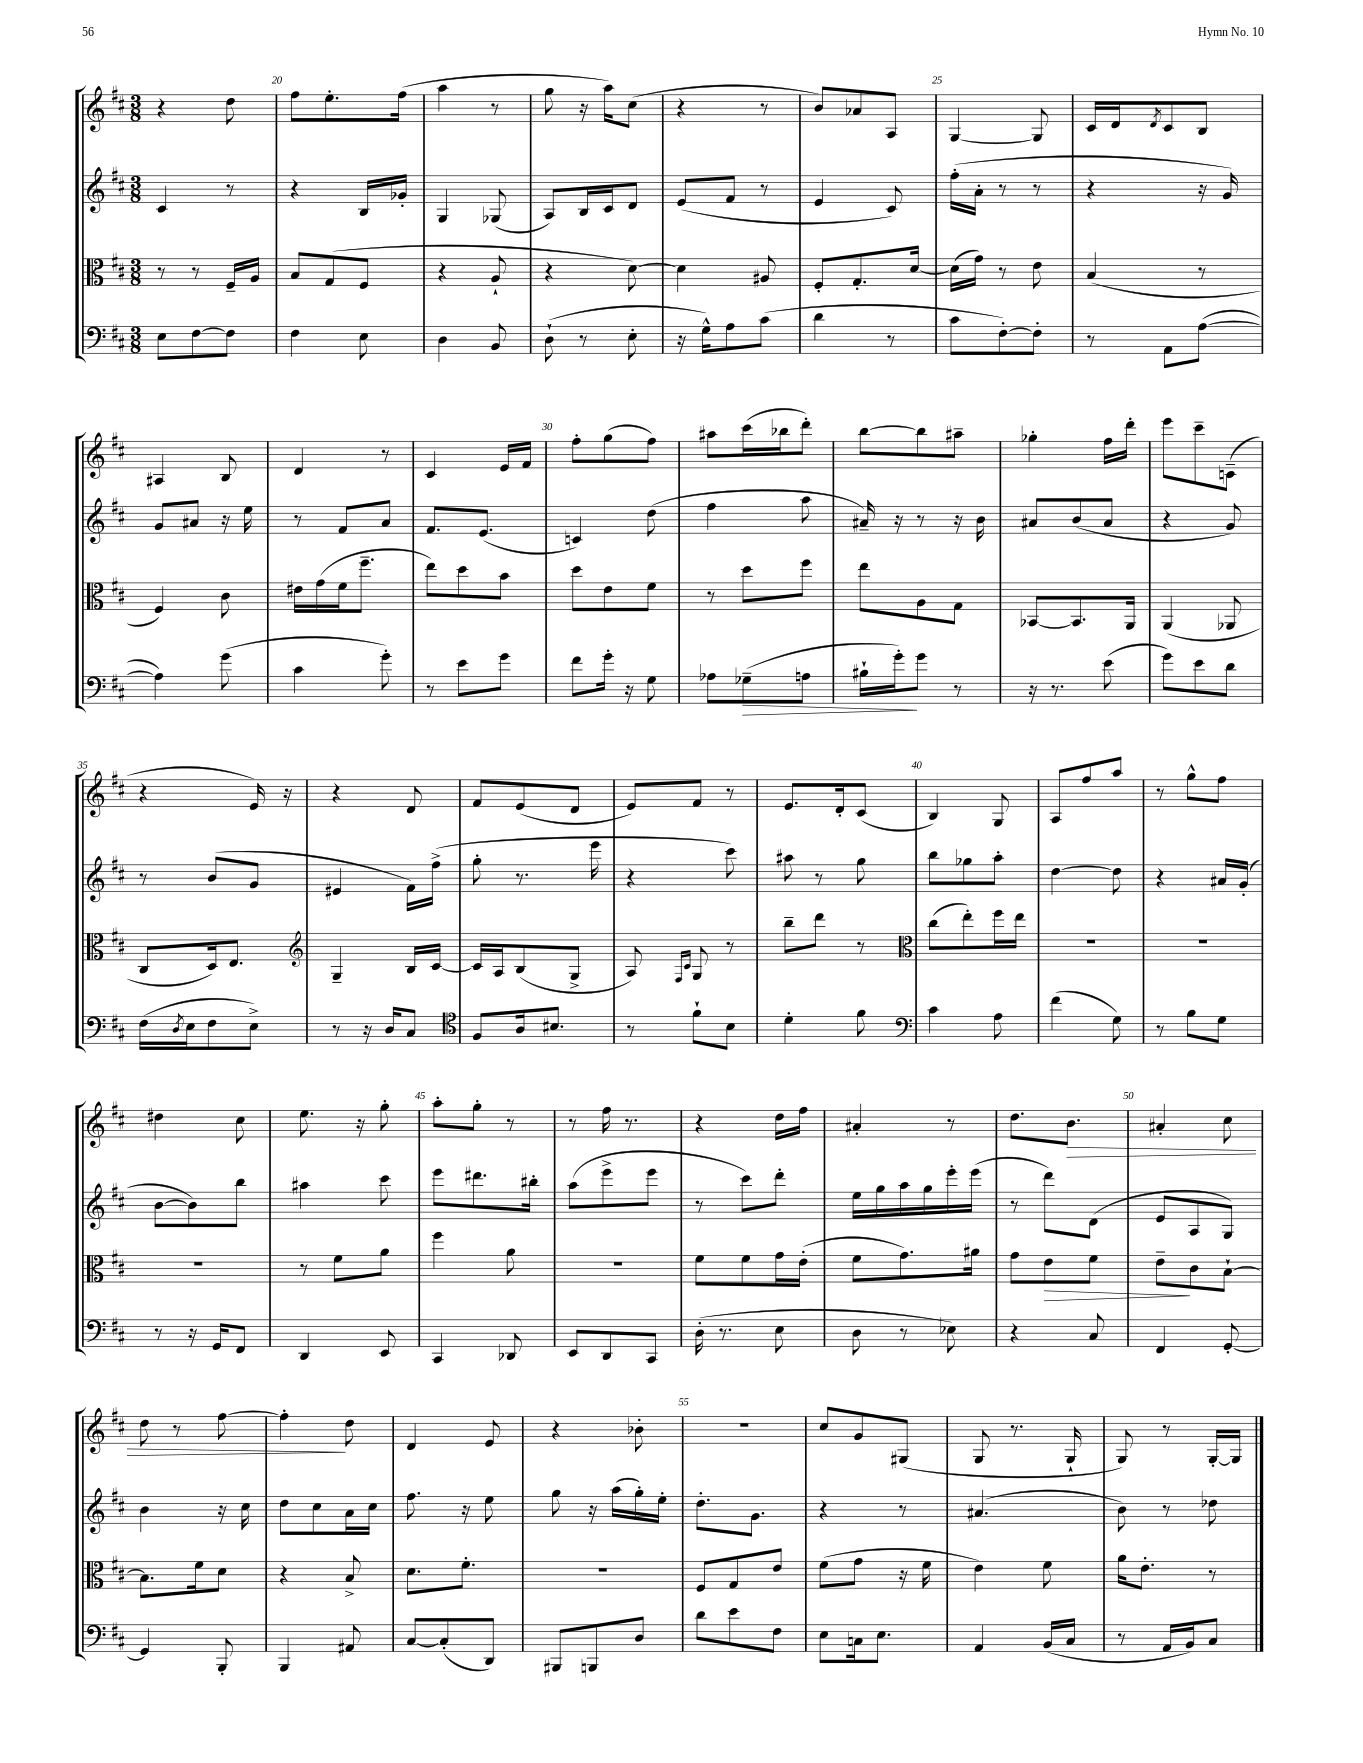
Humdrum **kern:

**kern	**dynam	**kern	**dynam	**kern	**kern	**dynam
*part4	*part4	*part3	*part3	*part2	*part1	*part1
*staff4	*staff4	*staff3	*staff3	*staff2	*staff1	*staff1
*clefF4	*	*clefC3	*	*clefG2	*clefG2	*
*k[f#c#]	*	*k[f#c#]	*	*k[f#c#]	*k[f#c#]	*
*M3/8	*	*M3/8	*	*M3/8	*M3/8	*
=19	=19	=19	=19	=19	=19	=19
8E\L	.	8r	.	4c#/	4r	.
[8F#\	.	8r	.	.	.	.
8F#\J]	.	16F#~/LL	.	8r	8dd\	.
.	.	16A/JJ	.	.	.	.
=20	=20	=20	=20	=20	=20	=20
4F#\	.	8B/L	.	4r	8ff#\L	.
.	.	(8G/	.	.	8.ee'\	.
8E\	.	8F#/J	.	16B/LL	.	.
.	.	.	.	16g-X'/JJ	(16ff#\Jk	.
=21	=21	=21	=21	=21	=21	=21
4D\	.	4r	.	4G/	4aa\	.
8BB/	.	8A`/	.	(8G-X/	8r	.
=22	=22	=22	=22	=22	=22	=22
(8D`\	.	4r	.	8A/L)	8gg\	.
8r	.	.	.	16B/L	16r	.
.	.	.	.	16c#/J	16aa\KL)	.
8E'\	.	[8d\)	.	8d/J	(8cc#\J	.
=23	=23	=23	=23	=23	=23	=23
16r	.	4d\]	.	(8e/L	4r	.
16G^^\KL)	.	.	.	.	.	.
8A\	.	.	.	8f#/J	.	.
(8c#\J	.	8A#X/	.	8r	8r	.
=24	=24	=24	=24	=24	=24	=24
4d\	.	8F#'/L	.	4e/	8b/L)	.
.	.	8.G'/	.	.	8a-X/	.
8r	.	.	.	8c#/)	8A/J	.
.	.	[16d/Jk	.	.	.	.
=25	=25	=25	=25	=25	=25	=25
8c#\L	.	(16d\LL]	.	(16ff#'\LL	[4G/	.
.	.	16g\JJ)	.	16a'\JJ	.	.
[8F#'\)	.	8r	.	8r	.	.
8F#'\J]	.	8e\	.	8r	8G/]	.
=26	=26	=26	=26	=26	=26	=26
8r	.	(4B/	.	4r	16c#/LL	.
.	.	.	.	.	16d/J	.
.	.	.	.	.	8qd/	.
8AA\L	.	.	.	.	8c#/	.
([8A\J	.	8r	.	16r	8B/J	.
.	.	.	.	16g/)	.	.
!!LO:LB:g=z
=27	=27	=27	=27	=27	=27	=27
4A\])	.	4F#/)	.	8g/L	4A#X/	.
.	.	.	.	8a#X/J	.	.
(8g\	.	8c#\	.	16r	8B/	.
.	.	.	.	16ee\	.	.
=28	=28	=28	=28	=28	=28	=28
4c#\	.	16e#X\LL	.	8r	4d/	.
.	.	(16g\	.	.	.	.
.	.	16f#\J	.	8f#/L	.	.
.	.	8.ff#~\J	.	.	.	.
8g'\)	.	.	.	8a/J	8r	.
=29	=29	=29	=29	=29	=29	=29
8r	.	8ee\L)	.	8.f#/L	4c#/	.
8e\L	.	8dd\	.	.	.	.
.	.	.	.	(8.e/J	.	.
8g\J	.	8b\J	.	.	16e/LL	.
.	.	.	.	.	16f#/JJ	.
=30	=30	=30	=30	=30	=30	=30
8f#\L	.	8dd\L	.	4cn/)	8ff#'\L	.
16g'\Jk	.	8e\	.	.	(8gg\	.
16r	.	.	.	.	.	.
8G\	.	8f#\J	.	(8dd\	8ff#\J)	.
=31	=31	=31	=31	=31	=31	=31
8A-X\L	.	8r	.	4ff#\	8aa#X\L	.
!	!LO:HP:b	!	!	!	!	!
(8G-X~\	>	8dd\L	.	.	(16ccc#\L	.
.	.	.	.	.	16bb-X\J	.
8An\J	.	8ff#\J	.	8aa\	8ddd'\J)	.
=32	=32	=32	=32	=32	=32	=32
16B#X`\LL	.	8ee\L	.	16a#X~/)	[8bb\L	.
16g'\J)	.	.	.	16r	.	.
8g\J	]	8A\	.	8r	8bb\]	.
8r	.	8G\J	.	16r	8aa#X~\J	.
.	.	.	.	16b\	.	.
=33	=33	=33	=33	=33	=33	=33
16r	.	[8BB-X/L	.	8a#X/L	4gg-X'\	.
8.r	.	.	.	.	.	.
.	.	8.BB-/]	.	(8b/	.	.
(8e\	.	.	.	8a#/J	16ff#\LL	.
.	.	16AA/Jk	.	.	16ddd'\JJ	.
=34	=34	=34	=34	=34	=34	=34
8g\L)	.	(4AA/	.	4r	8eee\L	.
8e\	.	.	.	.	8ccc#~\	.
8d\J	.	8AA-X/	.	8g/)	(8cn~\J	.
!!LO:LB:g=z
=35	=35	=35	=35	=35	=35	=35
(16F#\LL	.	8C#/L	.	8r	4r	.
8qD/	.	.	.	.	.	.
16E\J	.	.	.	.	.	.
8F#\	.	16D/k)	.	(8b/L	.	.
.	.	8.E/J	.	.	.	.
8E^\J)	.	.	.	8g/J	16e/)	.
.	.	.	.	.	16r	.
=36	=36	=36	=36	=36	=36	=36
*	*	*clefG2	*	*	*	*
8r	.	4G~/	.	4e#X/	4r	.
16r	.	.	.	.	.	.
16D/KL	.	.	.	.	.	.
8C#/J	.	16B/LL	.	16f#\LL)	8d/	.
.	.	[16c#/JJ	.	(16ff#^\JJ	.	.
=37	=37	=37	=37	=37	=37	=37
*clefC4	*	*	*	*	*	*
8F#/L	.	16c#/LL]	.	8gg'\	8f#/L	.
.	.	16A/J	.	.	.	.
16A/k	.	(8B/	.	8.r	(8e/	.
8.B#X/J	.	.	.	.	.	.
.	.	8G^/J	.	.	8d/J	.
.	.	.	.	16eee\	.	.
=38	=38	=38	=38	=38	=38	=38
8r	.	8A/)	.	4r	8e/L)	.
.	.	16qqF#/LL	.	.	.	.
.	.	16qqc#/JJ	.	.	.	.
8f#`\L	.	8G/	.	.	8f#/J	.
8B\J	.	8r	.	8ccc#\)	8r	.
=39	=39	=39	=39	=39	=39	=39
4d'\	.	8bb~\L	.	8aa#X\	8.e/L	.
.	.	8ddd\J	.	8r	.	.
.	.	.	.	.	16d'/k	.
8f#\	.	8r	.	8gg\	(8c#/J	.
=40	=40	=40	=40	=40	=40	=40
*clefF4	*	*clefC3	*	*	*	*
4c#\	.	(8cc#\L	.	8bb\L	4B/)	.
.	.	8ee'\)	.	8gg-X\	.	.
8A\	.	16ff#\L	.	8aa'\J	8G/	.
.	.	16ee\JJ	.	.	.	.
=41	=41	=41	=41	=41	=41	=41
(4f#\	.	4.r	.	[4dd\	8A/L	.
.	.	.	.	.	8ff#/	.
8G\)	.	.	.	8dd\]	8aa/J	.
=42	=42	=42	=42	=42	=42	=42
8r	.	4.r	.	4r	8r	.
8B\L	.	.	.	.	8gg^^\L	.
8G\J	.	.	.	16a#X/LL	8ff#\J	.
.	.	.	.	(16g'/JJ	.	.
!!LO:LB:g=z
=43	=43	=43	=43	=43	=43	=43
8r	.	4.r	.	[8b\L	4dd#X\	.
16r	.	.	.	8b\])	.	.
16GG/KL	.	.	.	.	.	.
8FF#/J	.	.	.	8bb\J	8cc#\	.
=44	=44	=44	=44	=44	=44	=44
4DD/	.	8r	.	4aa#X\	8.ee\	.
.	.	8f#\L	.	.	.	.
.	.	.	.	.	16r	.
8EE/	.	8a\J	.	8ccc#\	8gg'\	.
=45	=45	=45	=45	=45	=45	=45
4CC#/	.	4ff#\	.	8eee\L	8aa'\L	.
.	.	.	.	8.ddd#X\	8gg'\J	.
8DD-X/	.	8a\	.	.	8r	.
.	.	.	.	16bb#X'\Jk	.	.
=46	=46	=46	=46	=46	=46	=46
8EE/L	.	4.r	.	(8aa\L	8r	.
8DD/	.	.	.	8eee^\	16ff#\	.
.	.	.	.	.	8.r	.
8CC#/J	.	.	.	8eee\J	.	.
=47	=47	=47	=47	=47	=47	=47
(16D'\	.	8f#\L	.	8r	4r	.
8.r	.	.	.	.	.	.
.	.	8f#\	.	8ccc#\L)	.	.
8E\	.	16g\L	.	8ddd'\J	16dd\LL	.
.	.	(16e'\JJ	.	.	16ff#\JJ	.
=48	=48	=48	=48	=48	=48	=48
8D\	.	8f#\L	.	16ee\LL	4a#X'/	.
.	.	.	.	16gg\	.	.
8r	.	8.g\)	.	16aa\	.	.
.	.	.	.	16gg\	.	.
8E-X\)	.	.	.	16eee'\	8r	.
.	.	16a#X\Jk	.	(16eee\JJ	.	.
=49	=49	=49	=49	=49	=49	=49
4r	.	8g\L	.	8r	8.dd\L	.
!	!	!	!LO:HP:b	!	!	!
.	.	8e\	>	8ddd\L)	.	.
!	!	!	!	!	!	!LO:HP:b
.	.	.	.	.	8.b\J	>
8C#/	.	8f#\J	.	(8d\J	.	.
=50	=50	=50	=50	=50	=50	=50
4FF#/	.	8e~\L	.	8e/L	4a#X'/	.
.	.	8c#\	]	8A/	.	.
[8GG'/	.	[8B`\J	.	8G/J)	8cc#\	.
!!LO:LB:g=z
=51	=51	=51	=51	=51	=51	=51
4GG/]	.	8.B\L]	.	4b\	8dd\	.
.	.	.	.	.	8r	.
.	.	16f#\k	.	.	.	.
8BBB'/	.	8d\J	.	16r	[8ff#\	.
.	.	.	.	16cc#\	.	.
=52	=52	=52	=52	=52	=52	=52
4BBB/	.	4r	.	8dd\L	4ff#'\]	.
.	.	.	.	8cc#\	.	.
8AA#X/	.	8B^/	.	16a\L	8dd\	]
.	.	.	.	16cc#\JJ	.	.
=53	=53	=53	=53	=53	=53	=53
[8C#/L	.	8.d\L	.	8.ff#\	4d/	.
(8C#'/]	.	.	.	.	.	.
.	.	8.f#'\J	.	16r	.	.
8DD/J)	.	.	.	8ee\	8e/	.
=54	=54	=54	=54	=54	=54	=54
8BBB#X/L	.	4.r	.	8gg\	4r	.
8BBBn/	.	.	.	16r	.	.
.	.	.	.	(16aa\LL	.	.
8D/J	.	.	.	16gg'\)	8b-X'\	.
.	.	.	.	16ee'\JJ	.	.
=55	=55	=55	=55	=55	=55	=55
8d\L	.	8F#/L	.	8.dd'\L	4.r	.
8e\	.	8G/	.	.	.	.
.	.	.	.	8.g\J	.	.
8F#\J	.	8e/J	.	.	.	.
=56	=56	=56	=56	=56	=56	=56
8E\L	.	(8f#\L	.	4r	8cc#/L	.
16Cn\k	.	8g\J	.	.	8g/	.
8.E\J	.	.	.	.	.	.
.	.	16r	.	8r	(8G#X/J	.
.	.	16f#\	.	.	.	.
=57	=57	=57	=57	=57	=57	=57
4AA/	.	4e\)	.	(4.a#X/	8G/	.
.	.	.	.	.	8.r	.
(16BB/LL	.	8f#\	.	.	.	.
16C#/JJ	.	.	.	.	16G`/	.
=58	=58	=58	=58	=58	=58	=58
8r	.	16a\KL	.	8b\)	8G/)	.
.	.	8.e'\J	.	.	.	.
16AA/LL	.	.	.	8r	8r	.
16BB/J)	.	.	.	.	.	.
8C#/J	.	8r	.	8dd-X\	[16G'/LL	.
.	.	.	.	.	16G/JJ]	.
==	==	==	==	==	==	==
*-	*-	*-	*-	*-	*-	*-
